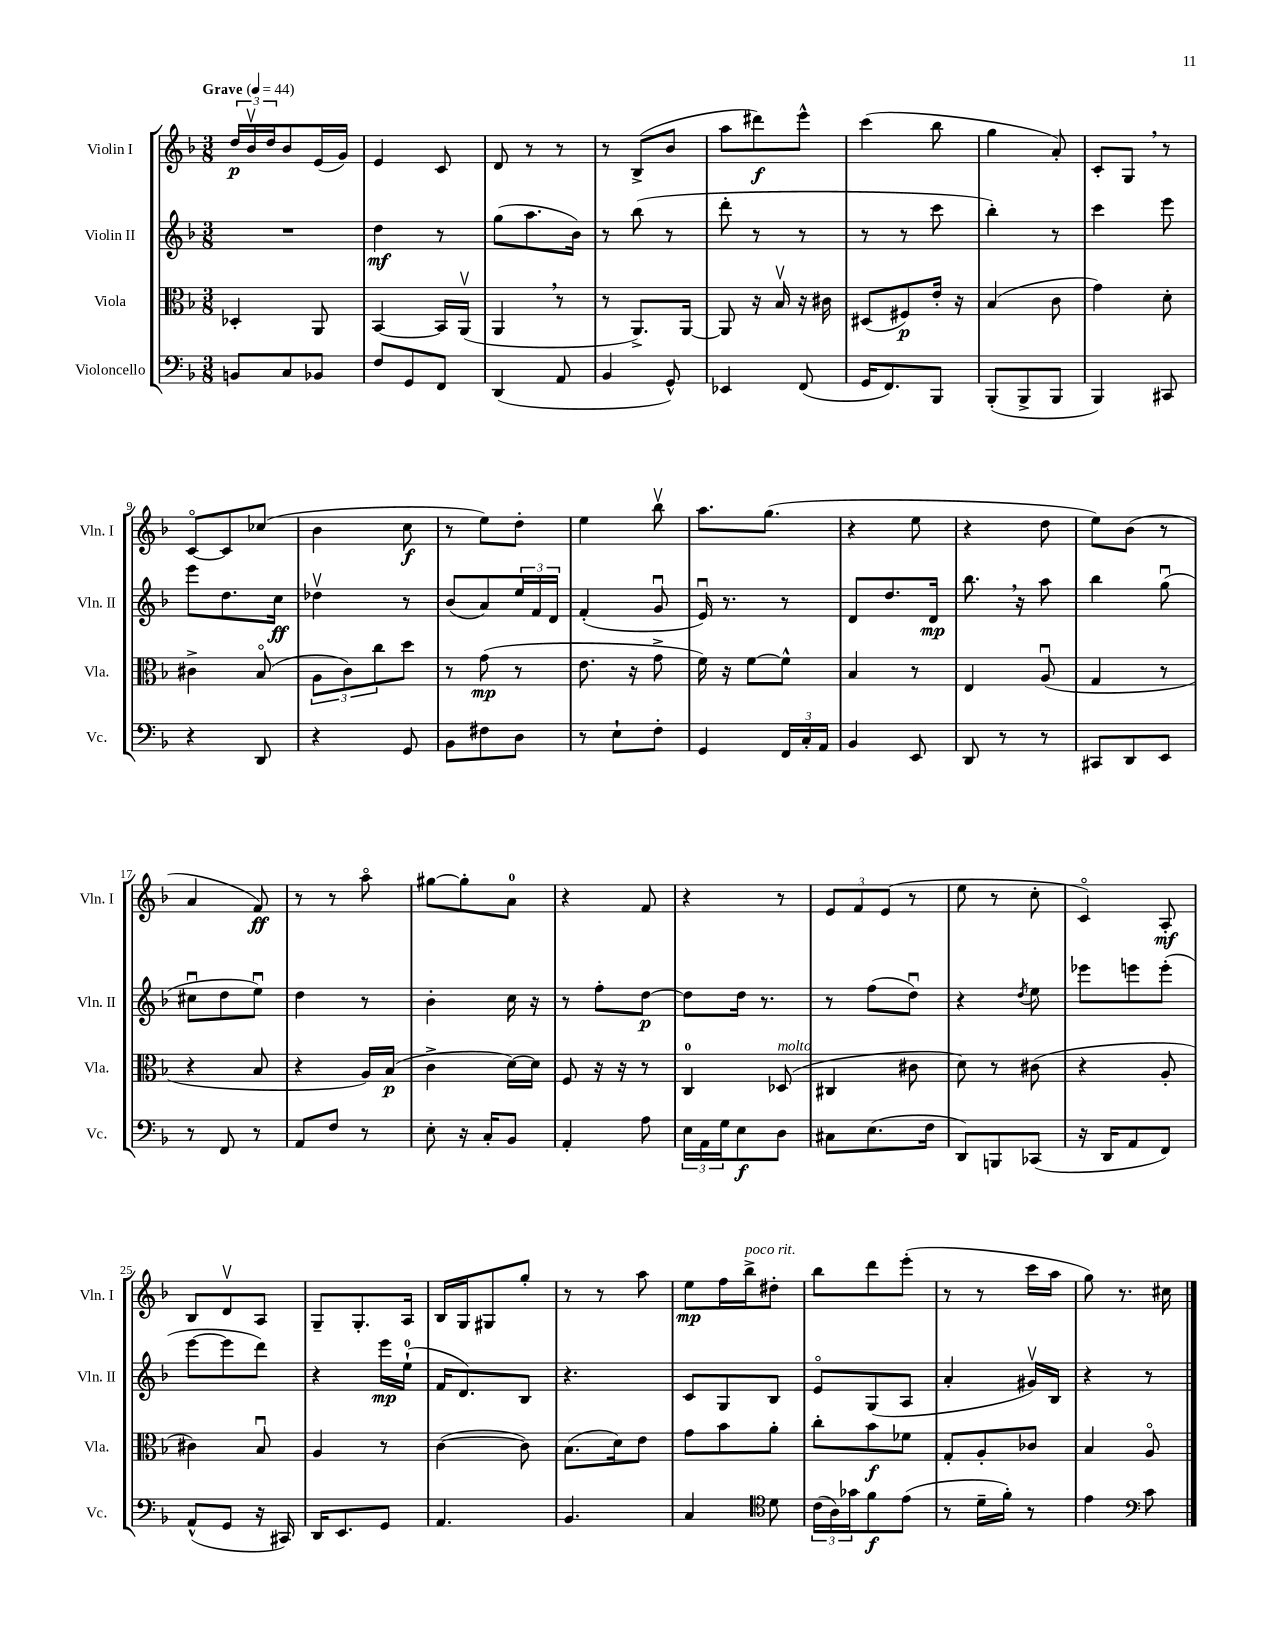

**kern	**kern	**kern	**kern
*staff4	*staff3	*staff2	*staff1
*clefF4	*clefC3	*clefG2	*clefG2
*k[b-]	*k[b-]	*k[b-]	*k[b-]
*M3/8	*M3/8	*M3/8	*M3/8
*MM44	*MM44	*MM44	*MM44
8BB	4D-'	4.r	24dd
.	.	.	24b-v
.	.	.	24dd
8C	.	.	8b-
8BB-	8AA	.	(16e
.	.	.	16g)
=	=	=	=
8F	[4BB-	4dd	4e
8GG	.	.	.
8FF	16BB-]	8r	8c
.	(16AAv	.	.
=	=	=	=
(4DD	4AA	(8gg	8d
.	.	8.aa	8r
8AA	8r	.	8r
.	.	16b-)	.
=	=	=	=
4BB-	8r	8r	8r
.	8.AA^)	(8bb-	(8B-^
8GG^^)	.	8r	8b-
.	[16AA	.	.
=	=	=	=
4EE-	8AA]	8ddd'	8aa
.	16r	8r	8ddd#)
.	16B-v	.	.
(8FF	16r	8r	8eee^^
.	16c#	.	.
=	=	=	=
16GG	(8D#	8r	(4ccc
8.FF)	.	.	.
.	8F#)	8r	.
8BBB-	16e'	8ccc	8bb-
.	16r	.	.
=	=	=	=
(8BBB-'	(4B-	4bb-')	4gg
8BBB-^	.	.	.
8BBB-	8c	8r	8a')
=	=	=	=
4BBB-)	4g)	4ccc	8c'
.	.	.	8G
8CC#	8d'	8eee	8r
=	=	=	=
4r	4c#^	8eee	[8co
.	.	8.dd	8c]
8DD	(8B-o	.	(8cc-
.	.	16cc	.
=	=	=	=
4r	12A	4dd-v	4b-
.	12c)	.	.
.	12cc	.	.
8GG	8dd	8r	8cc
=	=	=	=
8BB-	8r	(8b-	8r
8F#	(8g	8a)	8ee)
8D	8r	24ee	8dd'
.	.	24f	.
.	.	24d	.
=	=	=	=
8r	8.e	(4f'	4ee
8E`	.	.	.
.	16r	.	.
8F'	8g^	8gu	8bb-v
=	=	=	=
4GG	16f)	16eu)	8.aa
.	16r	8.r	.
.	[8f	.	.
.	.	.	(8.gg
24FF	8f^^]	8r	.
24C'	.	.	.
24AA	.	.	.
=	=	=	=
4BB-	4B-	8d	4r
.	.	8.dd	.
8EE	8r	.	8ee
.	.	16d	.
=	=	=	=
8DD	4E	8.bb-	4r
8r	.	.	.
.	.	16r	.
8r	(8Au	8aa	8dd
=	=	=	=
8CC#	4G	4bb-	8ee)
8DD	.	.	(8b-
8EE	8r	(8ggu	8r
=	=	=	=
8r	4r	8cc#u	4a
8FF	.	8dd	.
8r	8B-	8eeu)	8f)
=	=	=	=
8AA	4r	4dd	8r
8F	.	.	8r
8r	16A)	8r	8aao
.	(16B-	.	.
=	=	=	=
8E'	4c^	4b-'	[8gg#
16r	.	.	8gg#']
16C'	.	.	.
8BB-	[16d)	16cc	8a
.	16d]	16r	.
=	=	=	=
4AA'	8F	8r	4r
.	16r	8ff'	.
.	16r	.	.
8A	8r	[8dd	8f
=	=	=	=
24E	4C	8dd]	4r
24AA	.	.	.
24G	.	.	.
8E	.	16dd	.
.	.	8.r	.
8D	(8D-	.	8r
=	=	=	=
8C#	4C#	8r	12e
.	.	.	12f
(8.E	.	(8ff	.
.	.	.	(12e
.	8c#	8ddu)	8r
16F	.	.	.
=	=	=	=
8DD)	8d)	4r	8ee
8BBB	8r	.	8r
.	.	8qdd	.
(8CC-	(8c#	8ee	8cc'
=	=	=	=
16r	4r	8eee-	4co)
16DD	.	.	.
8AA	.	8eee	.
8FF)	8A'	(8eee'	8A'
=	=	=	=
(8AA^^	4c#)	[8eee	8B-
8GG	.	8eee]	8dv
16r	8B-u	8ddd)	8A
16CC#)	.	.	.
=	=	=	=
16DD	4A	4r	8G~
8.EE	.	.	.
.	.	.	8.G'
8GG	8r	16eee	.
.	.	(16ee`	16A
=	=	=	=
4.AA	([4c	16f	16B-
.	.	8.d)	16G
.	.	.	8G#
.	8c])	8B-	8gg'
=	=	=	=
4.BB-	(8.B-	4.r	8r
.	.	.	8r
.	16d)	.	.
.	8e	.	8aa
=	=	=	=
4C	8g	8c	8ee
.	8b-	8G	16ff
.	.	.	16bb-^
*clefC4	*	*	*
8d	8a'	8B-	8dd#'
=	=	=	=
(24c	8cc'	8eo	8bb-
24A)	.	.	.
24g-	.	.	.
8f	8b-	(8G	8ddd
(8e	8f-	8A	(8eee'
=	=	=	=
8r	8G'	4a'	8r
16d~	8A'	.	8r
16f')	.	.	.
8r	8c-	16g#v)	16ccc
.	.	16B-	16aa
=	=	=	=
4e	4B-	4r	8gg)
.	.	.	8.r
*clefF4	*	*	*
8c	8Ao	8r	.
.	.	.	16cc#
==	==	==	==
*-	*-	*-	*-
